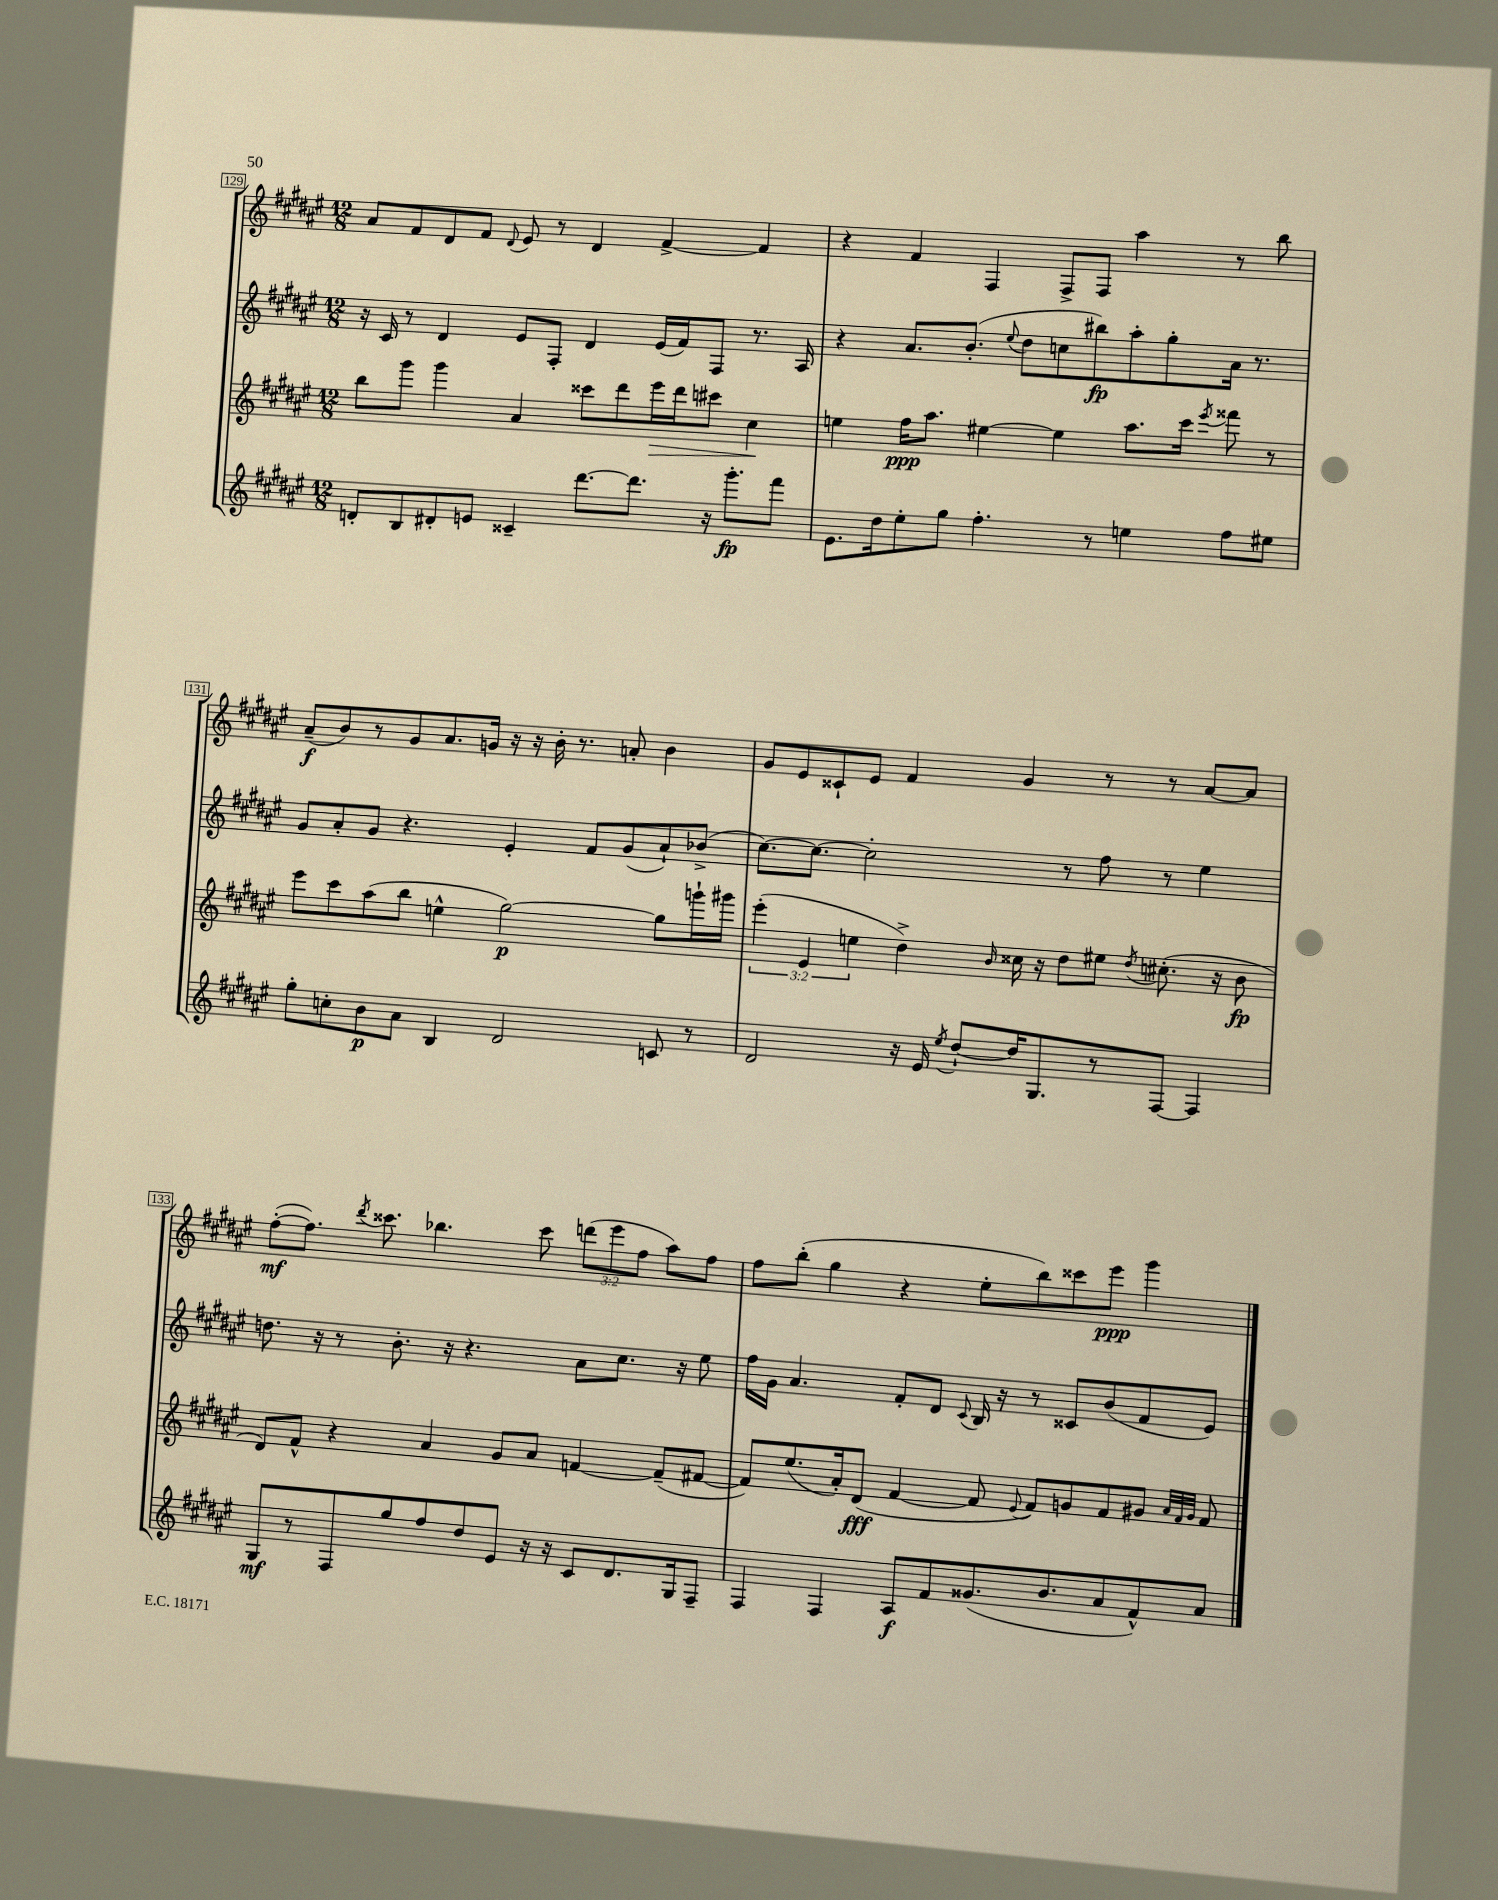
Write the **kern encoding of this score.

**kern	**kern	**kern	**kern
*staff4	*staff3	*staff2	*staff1
*clefG2	*clefG2	*clefG2	*clefG2
*k[f#c#g#d#a#e#]	*k[f#c#g#d#a#e#]	*k[f#c#g#d#a#e#]	*k[f#c#g#d#a#e#]
*M12/8	*M12/8	*M12/8	*M12/8
8d'	8bb	16r	8a#
.	.	16c#	.
8B	8ggg#	8r	8f#
8d#'	4ggg#	4d#	8d#
8e	.	.	8f#
.	.	.	8qqd#
4c##~	4a#	8e#	8e#
.	.	8F#'	8r
[8.ddd#	8ccc##	4d#	4d#
.	8ddd#	.	.
8.ddd#]	.	.	.
.	16eee#	(16e#	[4f#^
.	16ddd#	16f#)	.
16r	8ccc#	8F#	.
8.ggg#'	.	.	.
.	4cc#	8.r	4f#]
8fff#	.	.	.
.	.	16A#	.
=	=	=	=
8.e#	4ee	4r	4r
16dd#	.	.	.
8ee#'	16ff#	8.a#	4f#
.	8.aa#	.	.
8gg#	.	.	.
.	.	(8.b'	.
4.ff#'	[4ee#	.	4F#
.	.	8qqee#	.
.	.	8dd#	.
.	4ee#]	8cc	8F#^
8r	.	8bb#)	8F#
4ee	8.aa#	8aa#'	4aa#
.	.	8gg#'	.
.	16ccc#	.	.
.	8qeee#	.	.
8ff#	8fff##	16a#	8r
.	.	8.r	.
8ee#	8r	.	8bb
=	=	=	=
8gg#'	8eee#	8g#	(8a#~
8cc'	8ccc#	8a#'	8b)
8b	(8aa#	8g#	8r
8a#	8bb	4.r	8g#
4B	4ee^^	.	8.a#
.	.	.	16g
2d#	[2gg#)	4e#'	16r
.	.	.	16r
.	.	.	16b'
.	.	.	8.r
.	.	8f#	.
.	.	(8g#	8a'
8c	8gg#]	8a#`)	4b
8r	16ggg`	(8b-^	.
.	16ggg#	.	.
=	=	=	=
2d#	(6eee#'	[8.cc#)	8g#
.	.	.	8e#
.	6e#	.	.
.	.	8.cc#_	.
.	.	.	8c##`
.	6ee	.	.
.	.	2cc#']	8e#
16r	4dd#^)	.	4f#
16e#	.	.	.
8qee#	.	.	.
[8dd#`	.	.	.
.	16qqb	.	.
16dd#]	16cc##	.	4g#
8.G#	16r	.	.
.	8dd#	8r	.
8r	8ee#	8ff#	8r
.	8qdd#	.	.
[8F#	(8.cc#'	8r	8r
4F#]	.	4ee#	[8a#
.	16r	.	.
.	8b	.	8a#]
=	=	=	=
8G#	8d#)	8.dd	([8ff#'
8r	8f#^^	.	8.ff#])
.	.	16r	.
8F#	4r	8r	.
.	.	.	8qddd#
.	.	.	8.ccc##
8gg#	.	8.b'	.
8ff#	4a#	.	4.bb-
.	.	16r	.
8dd#	.	4.r	.
8e#	8g#	.	.
16r	8a#	.	8ccc##
16r	.	.	.
8c#	[4f	8a#	(12ddd
.	.	.	12eee#
8.d#	.	8.cc#	.
.	.	.	12ff#
.	(8f~]	.	8aa#)
16G#	.	16r	.
8F#~	[8f#	8ee#	8ff#
=	=	=	=
4F#	8f#])	16ff#	8ff#
.	.	16g#	.
.	(8.ee#	4.a#	(8bb'
4F#	.	.	4gg#
.	16a#')	.	.
.	(8d#	.	.
8A#	[4f#	8f#'	4r
8f#	.	8d#	.
.	.	8qqc#	.
(8.g##	8f#]	16B	8ee#'
.	.	16r	.
.	8qqe#	.	.
.	8f#)	8r	8bb)
8.b	.	.	.
.	8g	8c##	8ccc##
8a#	8f#	(8b	8eee#
8f#^^)	8g#	8f#	4ggg#
.	32qqa#	.	.
.	32qqf#	.	.
.	32qqg#	.	.
8a#	8f#	8e#)	.
==	==	==	==
*-	*-	*-	*-
